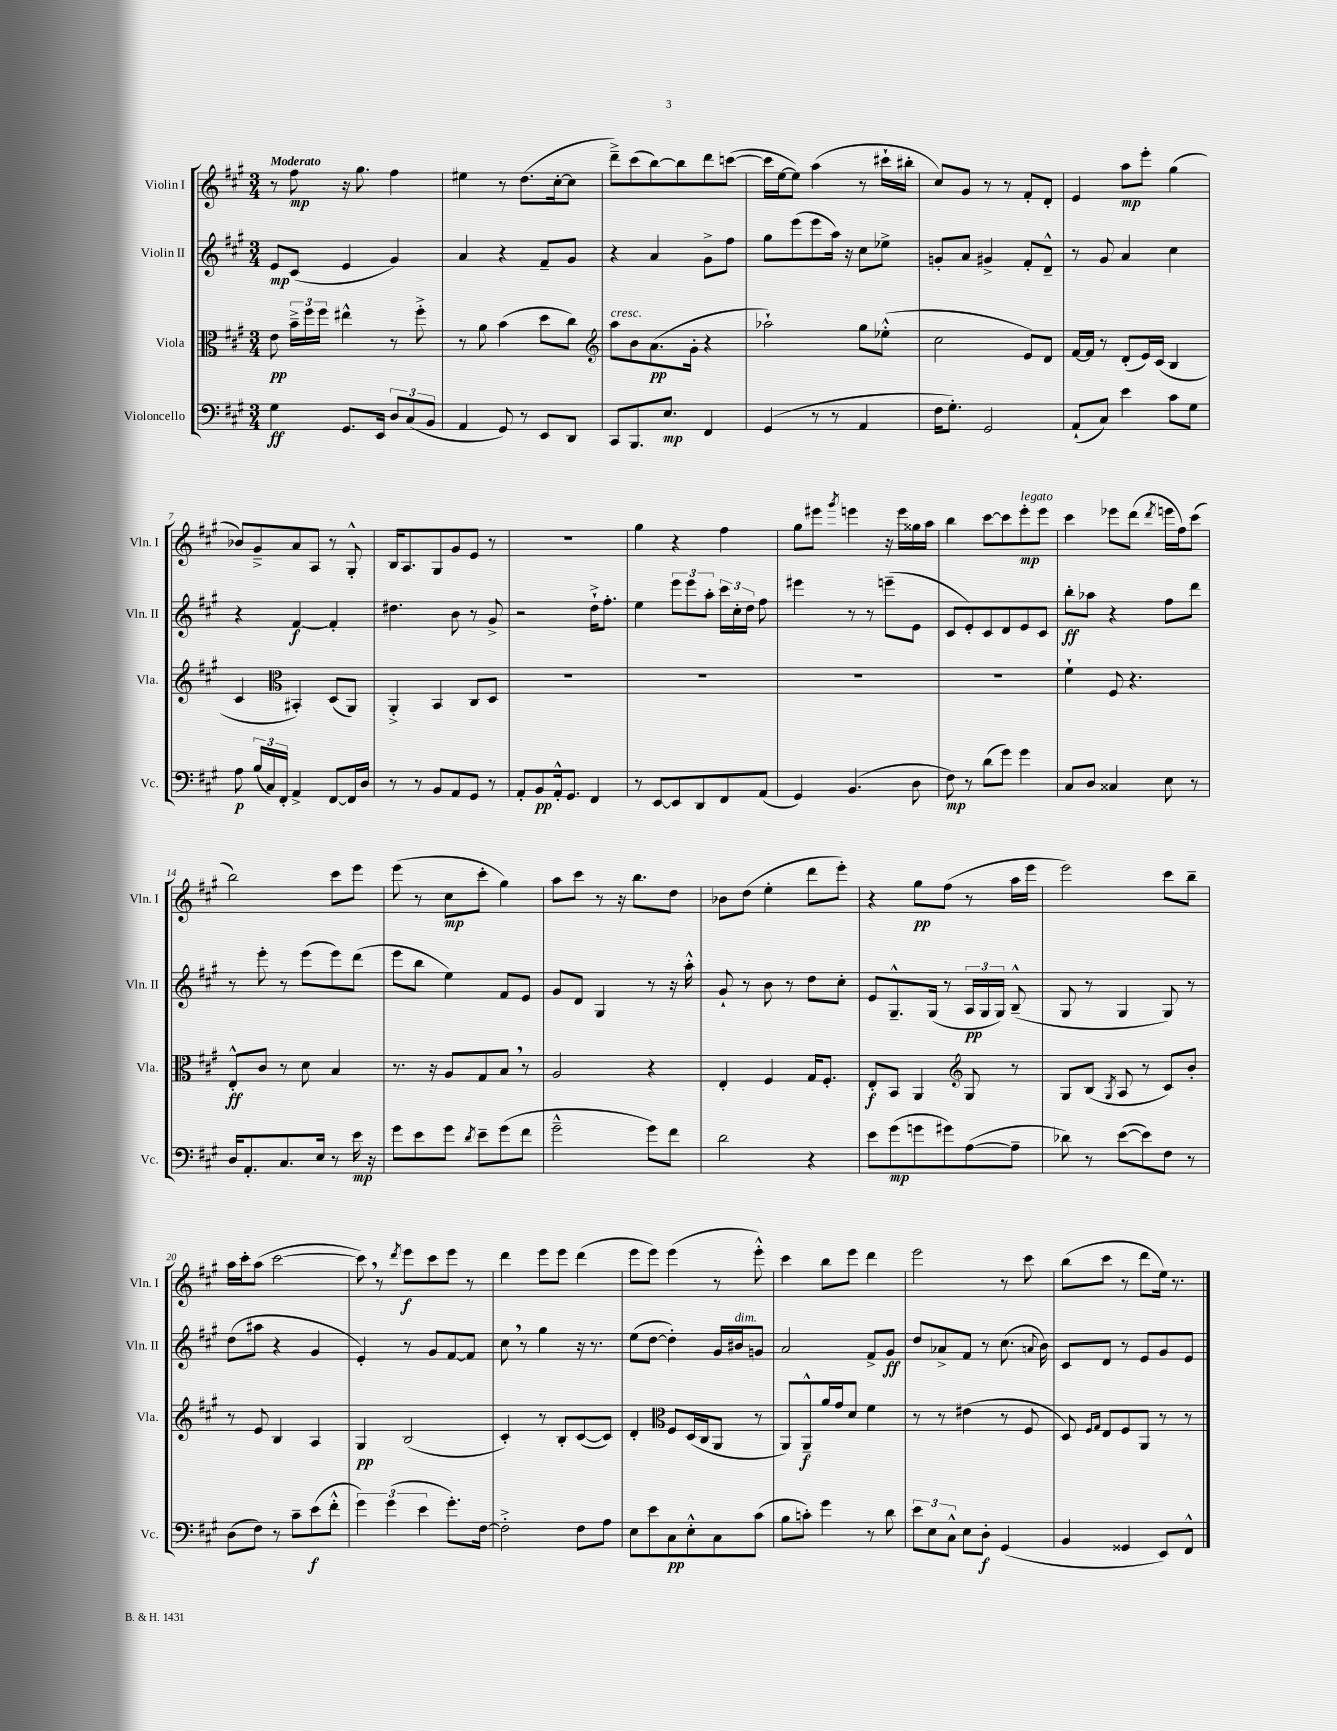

**kern	**kern	**kern	**kern
*staff4	*staff3	*staff2	*staff1
*clefF4	*clefC3	*clefG2	*clefG2
*k[f#c#g#]	*k[f#c#g#]	*k[f#c#g#]	*k[f#c#g#]
*M3/4	*M3/4	*M3/4	*M3/4
4G#	8e	8e	8r
.	24b~^	(8c#	8ff#
.	24ff#	.	.
.	24ff#	.	.
8.GG#	4ee#^^	4e	16r
.	.	.	8.gg#
16EE	.	.	.
12D	8r	4g#)	4ff#
(12C#	.	.	.
.	8ff#'^	.	.
12BB	.	.	.
=	=	=	=
4AA	8r	4a	4ee#
.	8a	.	.
8GG#)	(4b	4r	8r
8r	.	.	(8.dd
8EE	8dd	8f#~	.
.	.	.	[16cc#'
8DD	8cc#)	8g#	8cc#]
=	=	=	=
*	*clefG2	*	*
8CC#	8aa	4r	8ddd~^)
8.BBB	8b	.	(8ccc#
.	(8.a	4a	[8bb)
8.E	.	.	.
.	.	.	8bb]
.	16g#'	.	.
4FF#	4r	8g#^	8ddd
.	.	8ff#	([8ccc
=	=	=	=
(4GG#	2aa-`)	8gg#	16ccc]
.	.	.	[16ee
.	.	(8eee	8ee])
8r	.	8eee	(4aa
8r	.	16aa)	.
.	.	16r	.
4AA	8gg#	8cc#	8r
.	(8ee-'^^	8ee-^	16ccc#`
.	.	.	16bb#'
=	=	=	=
16F#	2cc#	8g'	8cc#)
8.G#')	.	.	.
.	.	8a	8g#
2GG#	.	4g#^	8r
.	.	.	8r
.	8e)	8f#'	8f#'
.	8d	8d~^^	8d'
=	=	=	=
(8AA`	[16f#	8r	4e
.	16f#]	.	.
8C#)	8r	8g#	.
4e	(8d'	4a	8aa
.	16e)	.	8eee'
.	(16c#	.	.
8c#	4B	4cc#	(4gg#
8G#	.	.	.
=	=	=	=
8A	4c#	4r	8b-)
(24B	.	.	8g#~^
24C#)	.	.	.
24FF#'	.	.	.
*	*clefC3	*	*
4AA^	4BB#')	[4f#	8a
.	.	.	8A
[8FF#	(8D	4f#']	8r
16FF#]	8AA)	.	8G#'^^
16D	.	.	.
=	=	=	=
8r	4AA'^	4.dd#	16B
.	.	.	8.A
8r	.	.	.
8BB	4BB	.	8G#
8AA	.	8b	8g#
8GG#	8C#	8r	8e
8r	8D	8g#^	8r
=	=	=	=
8AA'	2.r	2r	2.r
8BB	.	.	.
16AA'^^	.	.	.
8.GG#	.	.	.
4FF#	.	16dd`^	.
.	.	8.ff#'	.
=	=	=	=
8r	2.r	4ee	4gg#
[8EE	.	.	.
8EE]	.	12eee	4r
.	.	12eee	.
8DD	.	.	.
.	.	12aa'	.
8FF#	.	24ccc#	4ff#
.	.	24cc#'	.
.	.	24dd	.
(8AA	.	8ff#	.
=	=	=	=
4GG#)	2.r	4eee#	8gg#
.	.	.	8eee#
.	.	.	8qggg#
(4.BB	.	8r	4eee
.	.	8r	.
.	.	(8eee~	16r
.	.	.	16eee
8D	.	8e	16gg##
.	.	.	16aa
=	=	=	=
8F#)	2.r	8c#	4bb
8r	.	8e')	.
(8d	.	8c#	[8ccc#
8g#)	.	8d	8ccc#]
4g#	.	8e	8eee'
.	.	8c#	8eee
=	=	=	=
8C#	4f#`	8bb'	4ccc#
8D	.	8aa-	.
4C##	8F#	4r	8eee-
.	4.r	.	(8ddd
.	.	.	8qddd
8E	.	8ff#	16eee
.	.	.	16ff#)
8r	.	8ddd	(8ccc#
=	=	=	=
16D	8E'^^	8r	2bb)
8.AA'	.	.	.
.	8c#	8eee'	.
8.C#	8r	8r	.
.	8d	(8eee	.
16E	.	.	.
8r	4B	8eee)	8ccc#
16e	.	(8ddd	8eee
16r	.	.	.
=	=	=	=
8g#	8.r	8eee	(8eee
8e	.	8bb	8r
.	16r	.	.
8g#	8A	4ee)	8cc#
8qd	.	.	.
8e~	8G#	.	8ccc#'
(8g#	8B	8f#	4gg#)
8f#	8r	8e	.
=	=	=	=
2g#~^^	2A	8g#	8aa
.	.	8d	8ccc#
.	.	4G#	8r
.	.	.	16r
.	.	.	8.bb
8g#)	4r	8r	.
8f#	.	16r	8dd
.	.	16aa'^^	.
=	=	=	=
2d	4E'	8g#`	8b-
.	.	8r	(8dd
.	4F#	8b	4ee'
.	.	8r	.
4r	16G#	8dd	8ddd
.	8.F#'	.	.
.	.	8cc#'	8eee')
=	=	=	=
8e	8E'	8e	4r
(8g#	8BB	8.G#~^^	.
8g	4AA	.	8gg#
.	.	(16G#	.
8g#)	.	8r	(8ff#
*	*clefG2	*	*
([8A	8G#	24A	8r
.	.	24G#	.
.	.	24G#)	.
8A~]	8r	(8B~^^	16aa
.	.	.	16eee
=	=	=	=
8d-)	8G#	8G#	2eee)
8r	(8B	8r	.
.	8qG#	.	.
([8e	8A	4G#	.
8e])	8r	.	.
8F#	8c#)	8G#)	8ccc#
8r	8b'	8r	8bb~
=	=	=	=
(8D	8r	(8dd	16aa
.	.	.	16ccc#'
8F#)	8e	8aa#	(8aa
8r	4B	4r	[2ccc#
8c#~	.	.	.
(8e	4A	4g#	.
8f#'^^	.	.	.
=	=	=	=
6g#)	4G#	4e')	8ccc#])
.	.	.	8r
(6g#	.	.	.
.	.	.	8qddd
.	(2B	8r	8eee
6e	.	.	.
.	.	8g#	8ccc#
8.g#')	.	[8f#	8eee
.	.	8f#]	8r
[16F#	.	.	.
=	=	=	=
2F#'^]	4c#')	8cc#	4ddd
.	.	8r	.
.	8r	4gg#	8eee
.	8B'	.	8eee
8F#	([8c#	16r	(4ddd
.	.	8.r	.
8A	8c#])	.	.
=	=	=	=
8E	4d'	(8ee	8eee
8e	.	[8dd	8eee)
*	*clefC3	*	*
8C#	8F#	4dd'])	(4eee
8E'^^	(16D	.	.
.	16C#	.	.
8C#	8AA	16g#	8r
.	.	16b#	.
(8c#	8r	8g	8eee'^^)
=	=	=	=
8B	8AA)	2a	4ccc#
8c')	8AA~^^	.	.
4g#	16a	.	8bb
.	16g#	.	.
.	8d	.	8eee
8r	4f#	8f#^	4ddd
8d	.	8g#	.
=	=	=	=
12e	8r	8dd	2eee
12E	.	.	.
.	8r	8a-^	.
12C#^^	.	.	.
8E	(4e#	8f#	.
8D'	.	8r	.
(4GG#	8r	(8.cc#	8r
.	8F#	.	8ccc#
.	.	8qqa	.
.	.	16b)	.
=	=	=	=
4BB	8D)	8c#	(8bb
.	16qqF#	.	.
.	16qqG#	.	.
.	8E	8d	8ccc#
4GG##	8F#	8r	8r
.	8AA	8e	8ddd
8EE)	8r	8g#	16ee)
.	.	.	8.r
8FF#^^	8r	8e	.
==	==	==	==
*-	*-	*-	*-
